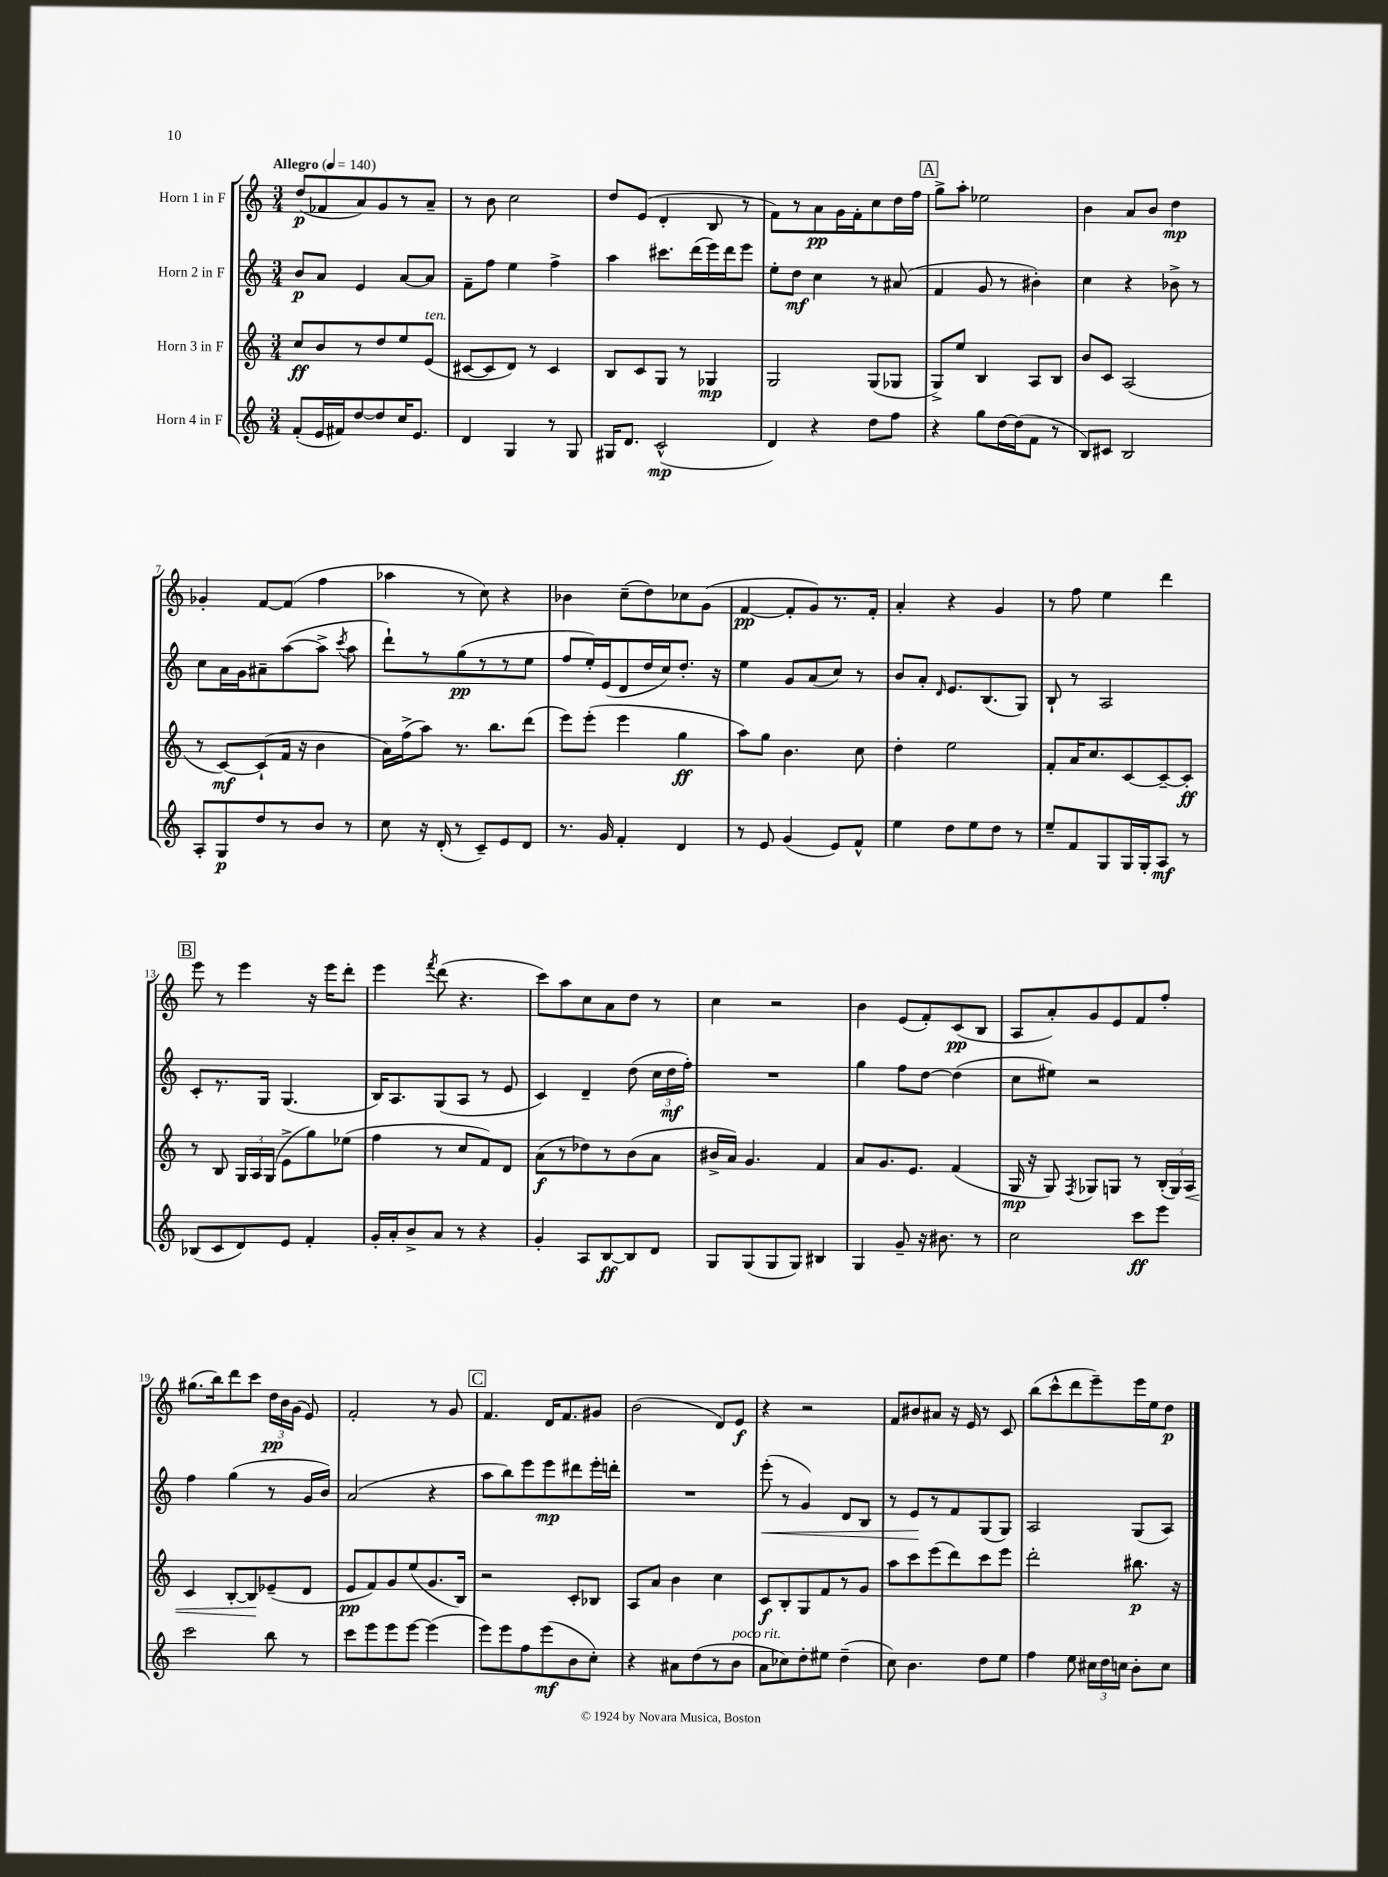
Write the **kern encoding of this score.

**kern	**kern	**kern	**kern
*staff4	*staff3	*staff2	*staff1
*clefG2	*clefG2	*clefG2	*clefG2
*k[]	*k[]	*k[]	*k[]
*M3/4	*M3/4	*M3/4	*M3/4
*MM140	*MM140	*MM140	*MM140
(8f'	8cc	8b	(8dd
16e	8b	8a	8f-
16f#)	.	.	.
[8dd	8r	4e	8a)
8dd]	8dd	.	8g
16cc	8ee	[8a	8r
8.e	.	.	.
.	(8e	8a]	8a~
=	=	=	=
4d	[8c#	8f~	8r
.	8c#]	8ff	8b
4G	8d)	4ee	2cc
.	8r	.	.
8r	4c#	4ff^	.
8G	.	.	.
=	=	=	=
16G#	8B	4aa	8dd
8.d	.	.	.
.	8c	.	(8e
(2c^^	8G	8.ccc#	4d'
.	8r	.	.
.	.	(16ddd	.
.	4G-	16eee)	8B
.	.	16ddd	.
.	.	8eee	8r
=	=	=	=
4d)	2G	8ee'	8f)
.	.	8dd	8r
4r	.	4cc	8a
.	.	.	16g
.	.	.	16f'
8dd	(8G	8r	8cc
8ff	8G-	(8a#	16dd
.	.	.	16ff
=	=	=	=
4r	8G^)	4f	8gg^
.	8ee	.	8aa'
8gg	4B	8g	2ee-
[16dd	.	8r	.
(16dd]	.	.	.
8f	8A	4b#')	.
8r	8B	.	.
=	=	=	=
8B)	8b	4cc	4b
8c#	8c	.	.
2B	(2A	4r	8a
.	.	.	8b
.	.	8b-^	4dd
.	.	8r	.
=	=	=	=
8A'	8r	8cc	4g-'
8G	[8c)	16a	.
.	.	16g	.
8dd	(8c`]	8a#~	[8f
8r	16f	([8aa	(8f]
.	16r	.	.
8b	4b	8aa^]	4ff
.	.	8qccc	.
8r	.	8aa	.
=	=	=	=
8cc	16a)	8ddd`)	4aa-
.	(16ff^	.	.
16r	8aa)	8r	.
(16d'	.	.	.
8r	8.r	(8gg	8r
8c~)	.	8r	8cc)
.	8.bb	.	.
8e	.	8r	4r
8d	(8ddd	8ee	.
=	=	=	=
8.r	8eee)	8ff	4b-
.	(8eee'	16ee')	.
16g	.	(16e	.
4f'	4eee	8d	(8cc~
.	.	16dd	8dd)
.	.	16cc)	.
4d	4gg	8.dd'	8cc-
.	.	.	(8g
.	.	16r	.
=	=	=	=
8r	8aa)	4ee	[4f
8e	8gg	.	.
(4g	4.b	8g	8f']
.	.	(8a	8g)
8e)	.	8cc)	8.r
8f^^	8cc	8r	.
.	.	.	16f'
=	=	=	=
4ee	4dd'	8b	4a'
.	.	8a'	.
.	.	16qqd	.
8dd	2ee	8.e	4r
8ee	.	.	.
.	.	(8.B	.
8dd	.	.	4g
8r	.	8G)	.
=	=	=	=
8ee~	8f'	8B`	8r
8f	16a	8r	8ff
.	8.cc	.	.
8G	.	2A	4ee
16G	[8c	.	.
16G'	.	.	.
8A	8c~_	.	4ddd
8r	8c']	.	.
=	=	=	=
(8B-	8r	8c'	8eee
8c	8B	8.r	8r
8d)	24G	.	4eee
.	24A	.	.
.	.	16G	.
.	(24G	.	.
8e	8e^	(4.G	.
4f'	8gg)	.	16r
.	.	.	16eee
.	(8ee-	.	8ddd'
=	=	=	=
16g'	4ff	16B)	4eee
16a'	.	8.A	.
8b^	.	.	.
.	.	.	8qfff
8a	8r	(8G	(8ddd
8r	8cc	8A	4.r
4r	8f)	8r	.
.	8d	8e	.
=	=	=	=
4g'	(8a	4c)	8ccc)
.	8r	.	8aa
8A	8dd-)	4d~	8cc
[8B	8r	.	8a
8B]	(8b	(8dd	8dd
8d	8a	24cc	8r
.	.	24dd	.
.	.	24ff')	.
=	=	=	=
8G	16b#^	2.r	4cc
.	16a)	.	.
(8G	4.g	.	.
8G	.	.	2r
8G)	.	.	.
4B#	4f	.	.
=	=	=	=
4G	8a	4gg	4b
.	8.g	.	.
8g~	.	8ff	(8e
.	8.e	.	.
16r	.	[8dd	8f')
8.b#	.	.	.
.	(4f	(4dd]	(8c
8r	.	.	8B
=	=	=	=
2cc	16G	8cc	8A
.	16r	.	.
.	8G)	8ee#)	8a')
.	8qF	.	.
.	8G-	2r	8g
.	8G	.	8e
8ccc	8r	.	8f
8eee	(24B'	.	8ff'
.	24G)	.	.
.	24A	.	.
=	=	=	=
2ccc	4c	4ff	(8.gg#
.	.	.	16bb)
.	[8B'	(4gg	8ddd
.	8B]	.	8ccc
8bb	(8e-~	8r	24dd
.	.	.	24b
.	.	.	(24g
8r	8d	16g	8e)
.	.	16b)	.
=	=	=	=
8ccc	8e	(2a	2f'
8eee	8f)	.	.
8eee	8g	.	.
[8eee	(8ee	.	.
(4eee]	8.g	4r	8r
.	.	.	8g
.	16B)	.	.
=	=	=	=
8eee)	2r	8aa	4.f
8eee	.	8bb)	.
8ff	.	8eee	.
(8eee	.	8eee	16d
.	.	.	8.f
8b	8c'	8ddd#	.
8cc')	8B-	16eee'	8g#
.	.	16ddd'	.
=	=	=	=
4r	8A	2.r	(2b
.	8a	.	.
8a#	4b	.	.
(8dd	.	.	.
8r	4cc	.	8d)
8b	.	.	8e
=	=	=	=
8a	8c	(8eee'	4r
8cc-)	8B'	8r	.
8dd'	8G	4g)	2r
8ee#	8f	.	.
(4dd~	8r	8d	.
.	8g	8B	.
=	=	=	=
8cc)	8aa	8r	8f
4.b	8ccc	8e	8b#
.	(8eee	8r	8a#
.	8ddd)	8f	16r
.	.	.	16e
8dd	8ccc	(8G	8r
8ee	8eee	8G)	8c
=	=	=	=
4ff	2ddd'	2A	(8bb
.	.	.	8ccc^^
8ee	.	.	8ddd
24cc#	.	.	8eee~)
24dd	.	.	.
24cc	.	.	.
8b'	8.bb#	(8G	16eee
.	.	.	16ee
8cc	.	8A)	8dd
.	16r	.	.
==	==	==	==
*-	*-	*-	*-
